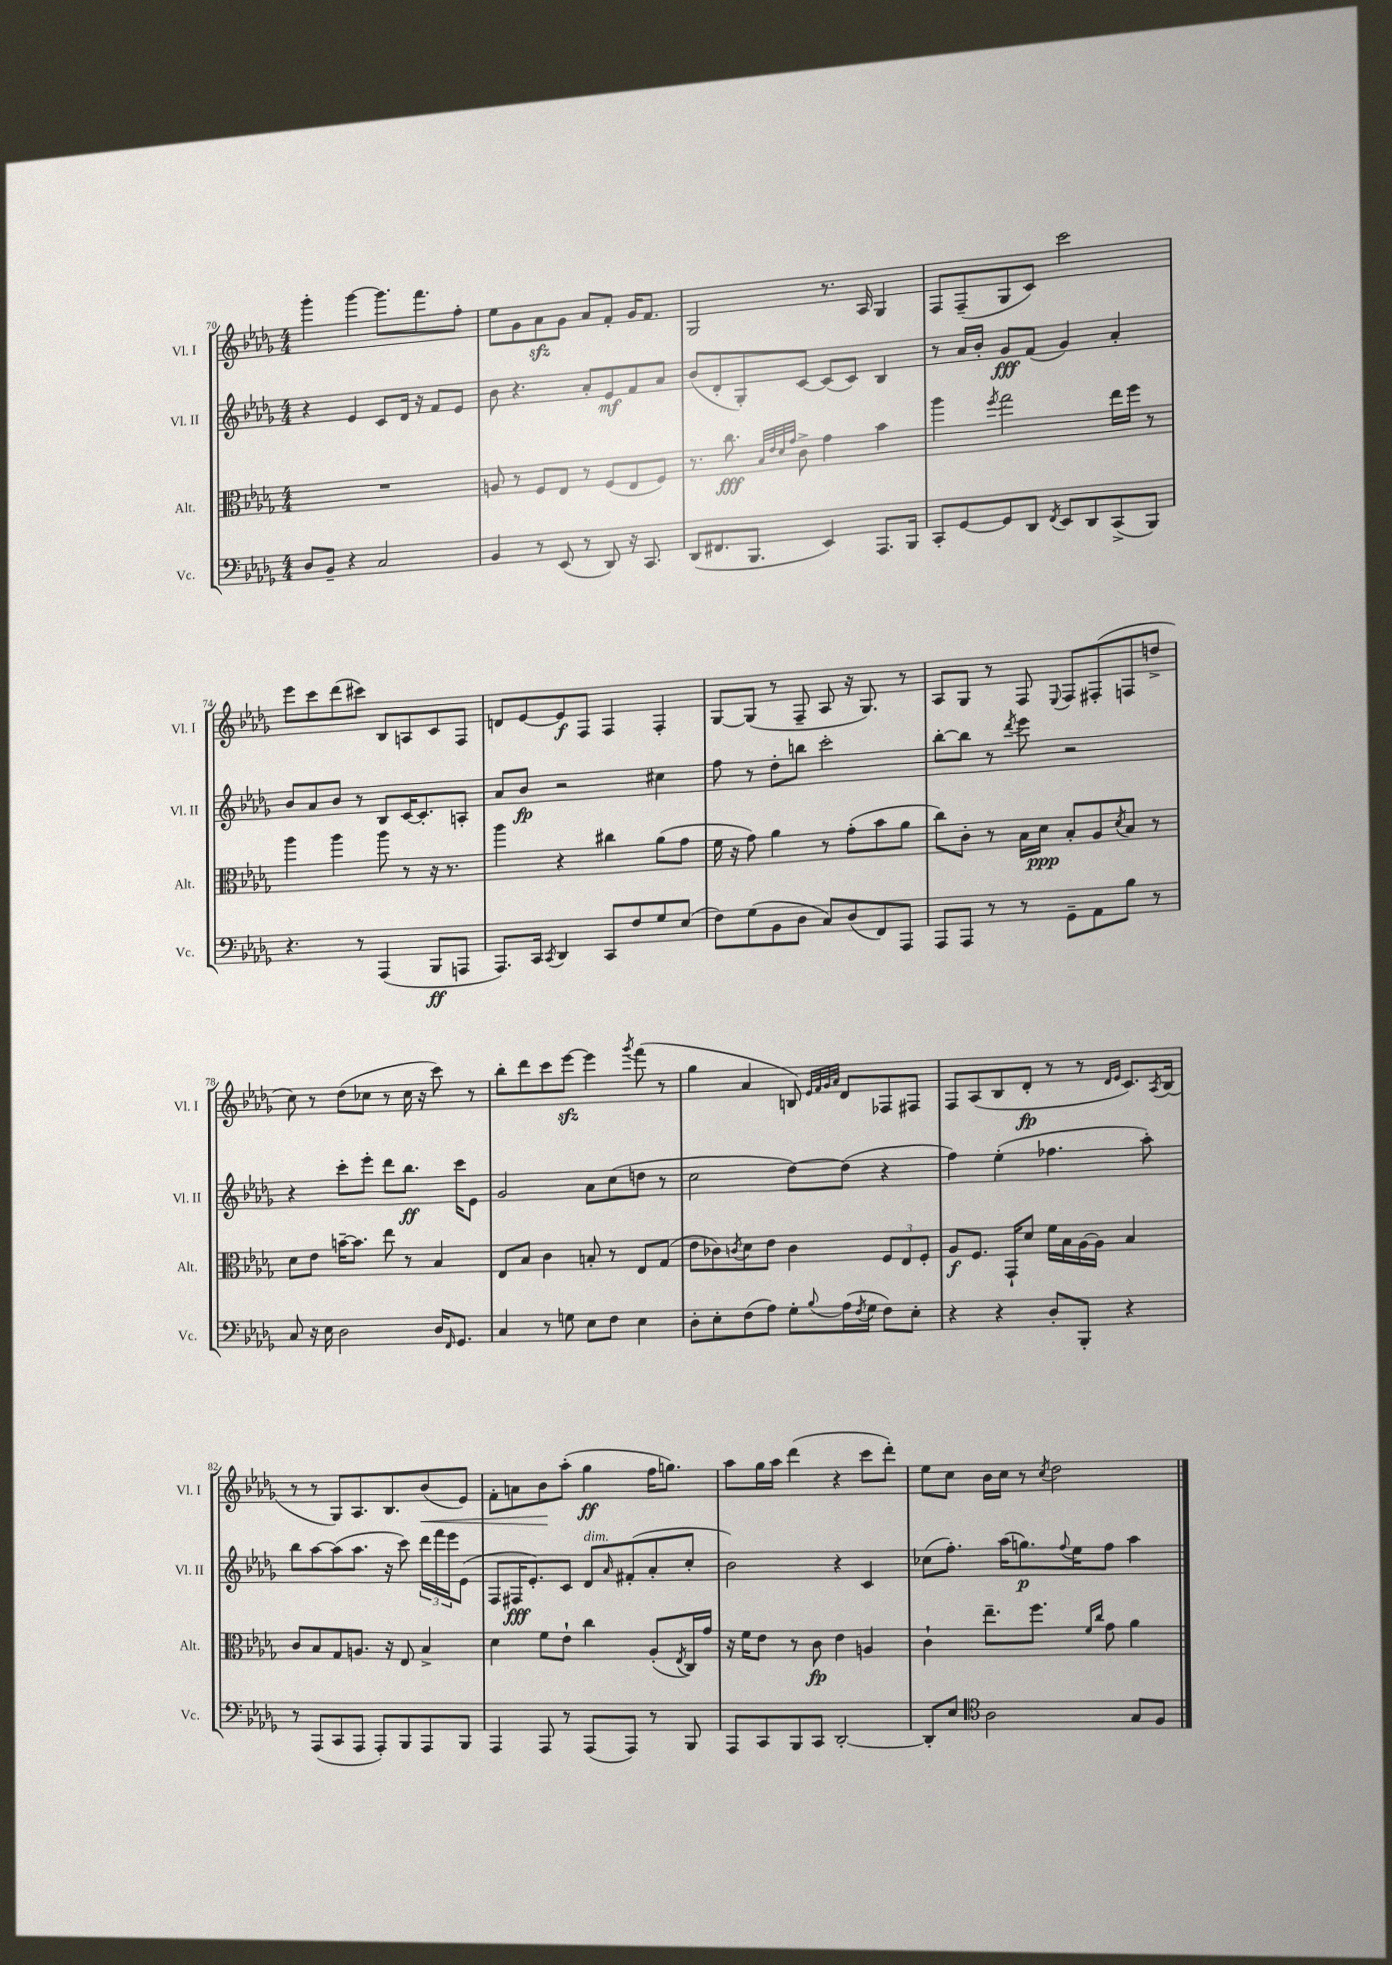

**kern	**dynam	**kern	**dynam	**kern	**dynam	**kern	**dynam
*part4	*part4	*part3	*part3	*part2	*part2	*part1	*part1
*staff4	*staff4	*staff3	*staff3	*staff2	*staff2	*staff1	*staff1
*I"Vc.	*	*I"Alt.	*	*I"Vl. II	*	*I"Vl. I	*
*I'Vc.	*	*I'Alt.	*	*I'Vl. II	*	*I'Vl. I	*
*clefF4	*	*clefC3	*	*clefG2	*	*clefG2	*
*k[b-e-a-d-g-]	*	*k[b-e-a-d-g-]	*	*k[b-e-a-d-g-]	*	*k[b-e-a-d-g-]	*
*M4/4	*	*M4/4	*	*M4/4	*	*M4/4	*
=70	=70	=70	=70	=70	=70	=70	=70
8D-/L	.	1r	.	4r	.	4ggg-'\	.
8BB-~/J	.	.	.	.	.	.	.
4r	.	.	.	4e-/	.	[4ggg-\	.
2C/	.	.	.	8c/L	.	8.ggg-\L]	.
.	.	.	.	16d-/Jk	.	.	.
.	.	.	.	16r	.	8.fff\	.
.	.	.	.	8f/L	.	.	.
.	.	.	.	8e-/J	.	8ff'\J	.
=71	=71	=71	=71	=71	=71	=71	=71
4BB-/	.	8An/	.	8b-\	.	8ee-\L	.
.	.	8r	.	4.r	.	8g-\	.
8r	.	8F/L	.	.	.	8a-zz\	.
(8EE-/	.	8E-/J	.	.	.	8g-\J	.
8r	.	8r	.	8a-'/L	.	8a-/L	.
8DD-/)	.	(8F/L	.	8e-/	mf	8f'/J	.
16r	.	8E-/	.	8f/	.	16g-/KL	.
8.CC/	.	.	.	.	.	8.f/J	.
.	.	8F/J)	.	8a-/J	.	.	.
=72	=72	=72	=72	=72	=72	=72	=72
(8DD-/L	.	8.r	.	(8b-/L	.	2G-/	.
8.FF#X/	.	.	.	8d-'/	.	.	.
.	.	8.cc\	fff	.	.	.	.
.	.	.	.	8G-'/)	.	.	.
8.BBB-/J	.	.	.	.	.	.	.
.	.	32qqB-/LLL	.	.	.	.	.
.	.	32qqe-/	.	.	.	.	.
.	.	32qqd-/	.	.	.	.	.
.	.	32qqg-/JJJ	.	.	.	.	.
.	.	8c^\	.	[8c/J	.	.	.
4EE-/)	.	4g-\	.	(8c/L]	.	8.r	.
.	.	.	.	8c/J)	.	.	.
.	.	.	.	.	.	16A-/	.
8.AAA-/L	.	4b-\	.	4B-/	.	4G-/	.
16BBB-/Jk	.	.	.	.	.	.	.
=73	=73	=73	=73	=73	=73	=73	=73
8CC'/L	.	4aa-\	.	8r	.	8F/L	.
[8GG-/	.	.	.	16a-/LL	.	(8F~/	.
.	.	.	.	16b-'/JJ	.	.	.
.	.	8qff/	.	.	.	.	.
8GG-/]	.	2gg-\	.	8g-/L	fff	8G-/	.
8DD-/J	.	.	.	(8f/J	.	8c/J)	.
8qFF/	.	.	.	.	.	.	.
8EE-/L	.	.	.	4g-/)	.	2ccc\	.
8DD-/	.	.	.	.	.	.	.
(8CC^/	.	16ee-\LL	.	4a-'/	.	.	.
.	.	16ff\JJ	.	.	.	.	.
8BBB-/J)	.	8r	.	.	.	.	.
!!LO:LB:g=z
=74	=74	=74	=74	=74	=74	=74	=74
4.r	.	4aa-\	.	8b-/L	.	8eee-\L	.
.	.	.	.	8a-/	.	8ccc\	.
.	.	4aa-\	.	8b-/J	.	(8ddd-\	.
8r	.	.	.	8r	.	8ccc#X\J)	.
(4AAA-/	.	8aa-\	.	8B-/L	.	8B-/L	.
.	.	8r	.	[16c/K	.	8An/	.
.	.	.	.	8.c'/]	.	.	.
8BBB-/L	ff	16r	.	.	.	8c/	.
.	.	8.r	.	.	.	.	.
8AAAn/J	.	.	.	8An'/J	.	8F/J	.
=75	=75	=75	=75	=75	=75	=75	=75
8.AAA-/L)	.	4aa-\	.	8a-/L	.	8dn/L	.
.	.	.	.	8b-/J	fp	[8e-/	.
16CC/Jk	.	.	.	.	.	.	.
8qCC/	.	.	.	.	.	.	.
4DD-/	.	4r	.	2r	.	8e-/]	f
.	.	.	.	.	.	8F/J	.
8CC/L	.	4cc#X\	.	.	.	4F/	.
8F/	.	.	.	.	.	.	.
8G-/	.	(8a-\L	.	4cc#X\	.	4F'/	.
(8E-/J	.	8g-\J	.	.	.	.	.
=76	=76	=76	=76	=76	=76	=76	=76
8F\L)	.	16f\	.	8ff\	.	[8G-/L	.
.	.	16r	.	.	.	.	.
(8G-\	.	8g-\)	.	8r	.	(8G-/J]	.
8BB-\	.	4a-\	.	8dd-'\L	.	8r	.
8D-\J	.	.	.	8bbn\J	.	8F~/	.
8C/L)	.	8r	.	2ccc'\	.	8A-/	.
(8D-/	.	(8g-'\L	.	.	.	16r	.
.	.	.	.	.	.	8.G-/)	.
8FF/)	.	8b-\	.	.	.	.	.
8AAA-/J	.	8a-\J	.	.	.	8r	.
=77	=77	=77	=77	=77	=77	=77	=77
8AAA-/L	.	8cc\L)	.	[8bb-'\L	.	8A-/L	.
8AAA-/J	.	8c'\J	.	8bb-\J]	.	8G-/J	.
8r	.	8r	.	8r	.	8r	.
.	.	.	.	8qddd-/	.	.	.
8r	.	16B-\LL	.	8eee-\	.	8F/	.
.	.	16d-\JJ	ppp	.	.	.	.
.	.	.	.	.	.	8qqE-/	.
8GG-~\L	.	8B-'/L	.	2r	.	8F/L	.
8AA-\	.	8A-/	.	.	.	(8F#X'/	.
.	.	8qd-/	.	.	.	.	.
8B-\J	.	8B-/J	.	.	.	8Fn/	.
8r	.	8r	.	.	.	8ddn^/J	.
!!LO:LB:g=z
=78	=78	=78	=78	=78	=78	=78	=78
8C/	.	8d-\L	.	4r	.	8cc\)	.
16r	.	8e-\J	.	.	.	8r	.
16E-\	.	.	.	.	.	.	.
2D-\	.	[16bn~\KL	.	8ccc'\L	.	(8dd-\L	.
.	.	8.b\J]	.	.	.	.	.
.	.	.	.	8eee-'\J	.	8cc-X\J	.
.	.	8ee-\	.	8ddd-\L	.	8r	.
.	.	8r	.	8.bb-\J	ff	16cc-\	.
.	.	.	.	.	.	16r	.
16D-/KL	.	4B-/	.	.	.	8ccc\)	.
16qqFF/	.	.	.	.	.	.	.
8.GG-/J	.	.	.	16ccc\KL	.	.	.
.	.	.	.	8e-\J	.	8r	.
=79	=79	=79	=79	=79	=79	=79	=79
4C/	.	8E-/L	.	2g-/	.	8bb-'\L	.
.	.	8B-/J	.	.	.	8ddd-\	.
8r	.	4c\	.	.	.	8ccc\	.
8Gn\	.	.	.	.	.	[8eee-zz\J	.
8E-\L	.	8Bn'/	.	8a-\L	.	4eee-\]	.
8F\J	.	8r	.	(8cc\	.	.	.
.	.	.	.	.	.	8qggg-/	.
4E-\	.	8E-/L	.	8ddn\J	.	(8fff\	.
.	.	(8G-/J	.	8r	.	8r	.
=80	=80	=80	=80	=80	=80	=80	=80
8D-'\L	.	8e-\L	.	2cc\	.	4gg-\	.
8E-'\	.	8c-X\)	.	.	.	.	.
.	.	8qcn/	.	.	.	.	.
(8F\	.	8d-\	.	.	.	4a-/	.
8A-\J)	.	8e-\J	.	.	.	.	.
8G-'\L	.	4c\	.	[8dd-\L)	.	8Bn/)	.
.	.	.	.	.	.	32qqe-/LLL	.
.	.	.	.	.	.	32qqf/	.
.	.	.	.	.	.	32qqg-/	.
8qqB-/	.	.	.	.	.	32qqa-/JJJ	.
(16A-\L	.	.	.	(8dd-\J]	.	8d-/L	.
8qF/	.	.	.	.	.	.	.
16G-\JJ	.	.	.	.	.	.	.
8F\L)	.	12F/L	.	4r	.	8F-X/	.
.	.	12E-/	.	.	.	.	.
8E-'\J	.	.	.	.	.	8F#X/J	.
.	.	12F'/J	.	.	.	.	.
=81	=81	=81	=81	=81	=81	=81	=81
4r	.	8A-/L	f	4ff\)	.	8F/L	.
.	.	8.F/J	.	.	.	(8A-/	.
4r	.	.	.	(4ee-'\	.	8B-/	.
.	.	16GG-`/KL	.	.	.	.	.
.	.	8d-/J	.	.	.	8d-'/J	fp
8D-'/L	.	16f\LL	.	4.ff-X\	.	8r	.
.	.	16B-\	.	.	.	.	.
8BBB-'/J	.	[16A-\	.	.	.	8r	.
.	.	16A-\JJ]	.	.	.	.	.
.	.	.	.	.	.	16qqd-/LL	.
.	.	.	.	.	.	16qqe-/JJ	.
4r	.	4B-/	.	.	.	8.c/L)	.
.	.	.	.	8aa-'\)	.	.	.
.	.	.	.	.	.	8qA-/	.
.	.	.	.	.	.	(16B-/Jk	.
!!LO:LB:g=z
=82	=82	=82	=82	=82	=82	=82	=82
8r	.	8c/L	.	8bb-\L	.	8r	.
(8AAA-/L	.	8B-/	.	[8aa-\	.	8r	.
8CC/	.	8G-/	.	(8aa-\]	.	8G-/L)	.
8AAA-/J	.	8.An/J	.	8.aa-\J	.	8.A-/	.
8AAA-'/L)	.	.	.	.	.	.	.
.	.	16r	.	16r	.	8.B-/	.
8BBB-/	.	8E-/	.	8ccc\)	.	.	.
!	!	!	!	!	!	!	!LO:HP:b
8AAA-/	.	4B-^/	.	24ddd-\LL	.	(8b-/	<
.	.	.	.	24fff\	.	.	.
.	.	.	.	24eee-\J	.	.	.
8BBB-/J	.	.	.	(8e-\J	.	8e-/J)	.
=83	=83	=83	=83	=83	=83	=83	=83
4AAA-/	.	4d-\	.	8F/L	.	8f'\L	.
.	.	.	.	16F#X/K	fff	8an\	.
.	.	.	.	8.e-'/)	.	.	.
8AAA-/	.	8f\L	.	.	.	8b-\	.
8r	.	8e-`\J	.	8c/J	.	(8aa-'\J	[
!	!	!	!	!LO:TX:a:i:t=dim.	!	!	!
(8AAA-/L	.	4cc\	.	8d-/L	.	4gg-\	ff
.	.	.	.	16qqa-/	.	.	.
8AAA-/J)	.	.	.	(8f#X'/	.	.	.
8r	.	(8A-'/L	.	8a-'/	.	16ff\KL	.
.	.	.	.	.	.	8.ggn\J)	.
.	.	8qE-/	.	.	.	.	.
8BBB-/	.	16C/L)	.	8cc'/J	.	.	.
.	.	16g-/JJ	.	.	.	.	.
=84	=84	=84	=84	=84	=84	=84	=84
8AAA-/L	.	16r	.	2b-\)	.	8aa-\L	.
.	.	16f\KL	.	.	.	.	.
8CC/	.	8e-\J	.	.	.	16gg-\L	.
.	.	.	.	.	.	16aa-\JJ	.
8BBB-/	.	8r	.	.	.	(4ddd-\	.
8CC/J	.	8c\	fp	.	.	.	.
[2DD-'/	.	4e-\	.	4r	.	4r	.
.	.	4An/	.	4c/	.	8ccc\L	.
.	.	.	.	.	.	8ddd-'\J)	.
=85	=85	=85	=85	=85	=85	=85	=85
8DD-'/L]	.	4c`\	.	(8cc-X\L	.	8ee-\L	.
8E-/J	.	.	.	8.ff'\J)	.	8cc\J	.
*clefC4	*	*	*	*	*	*	*
2A-\	.	8.ee-~\L	.	.	.	16b-\LL	.
.	.	.	.	(16aa-\KL	.	16cc\JJ	.
.	.	.	.	8.ggn\)	p	8r	.
.	.	8.ff\J	.	.	.	.	.
.	.	.	.	.	.	8qcc/	.
.	.	.	.	.	.	2dd-\	.
.	.	.	.	8qqff/	.	.	.
.	.	.	.	16ee-\K	.	.	.
.	.	16qqf/LL	.	.	.	.	.
.	.	16qqcc/JJ	.	.	.	.	.
.	.	8g-\	.	8ff\J	.	.	.
8G-/L	.	4a-\	.	4aa-\	.	.	.
8F/J	.	.	.	.	.	.	.
==	==	==	==	==	==	==	==
*-	*-	*-	*-	*-	*-	*-	*-
